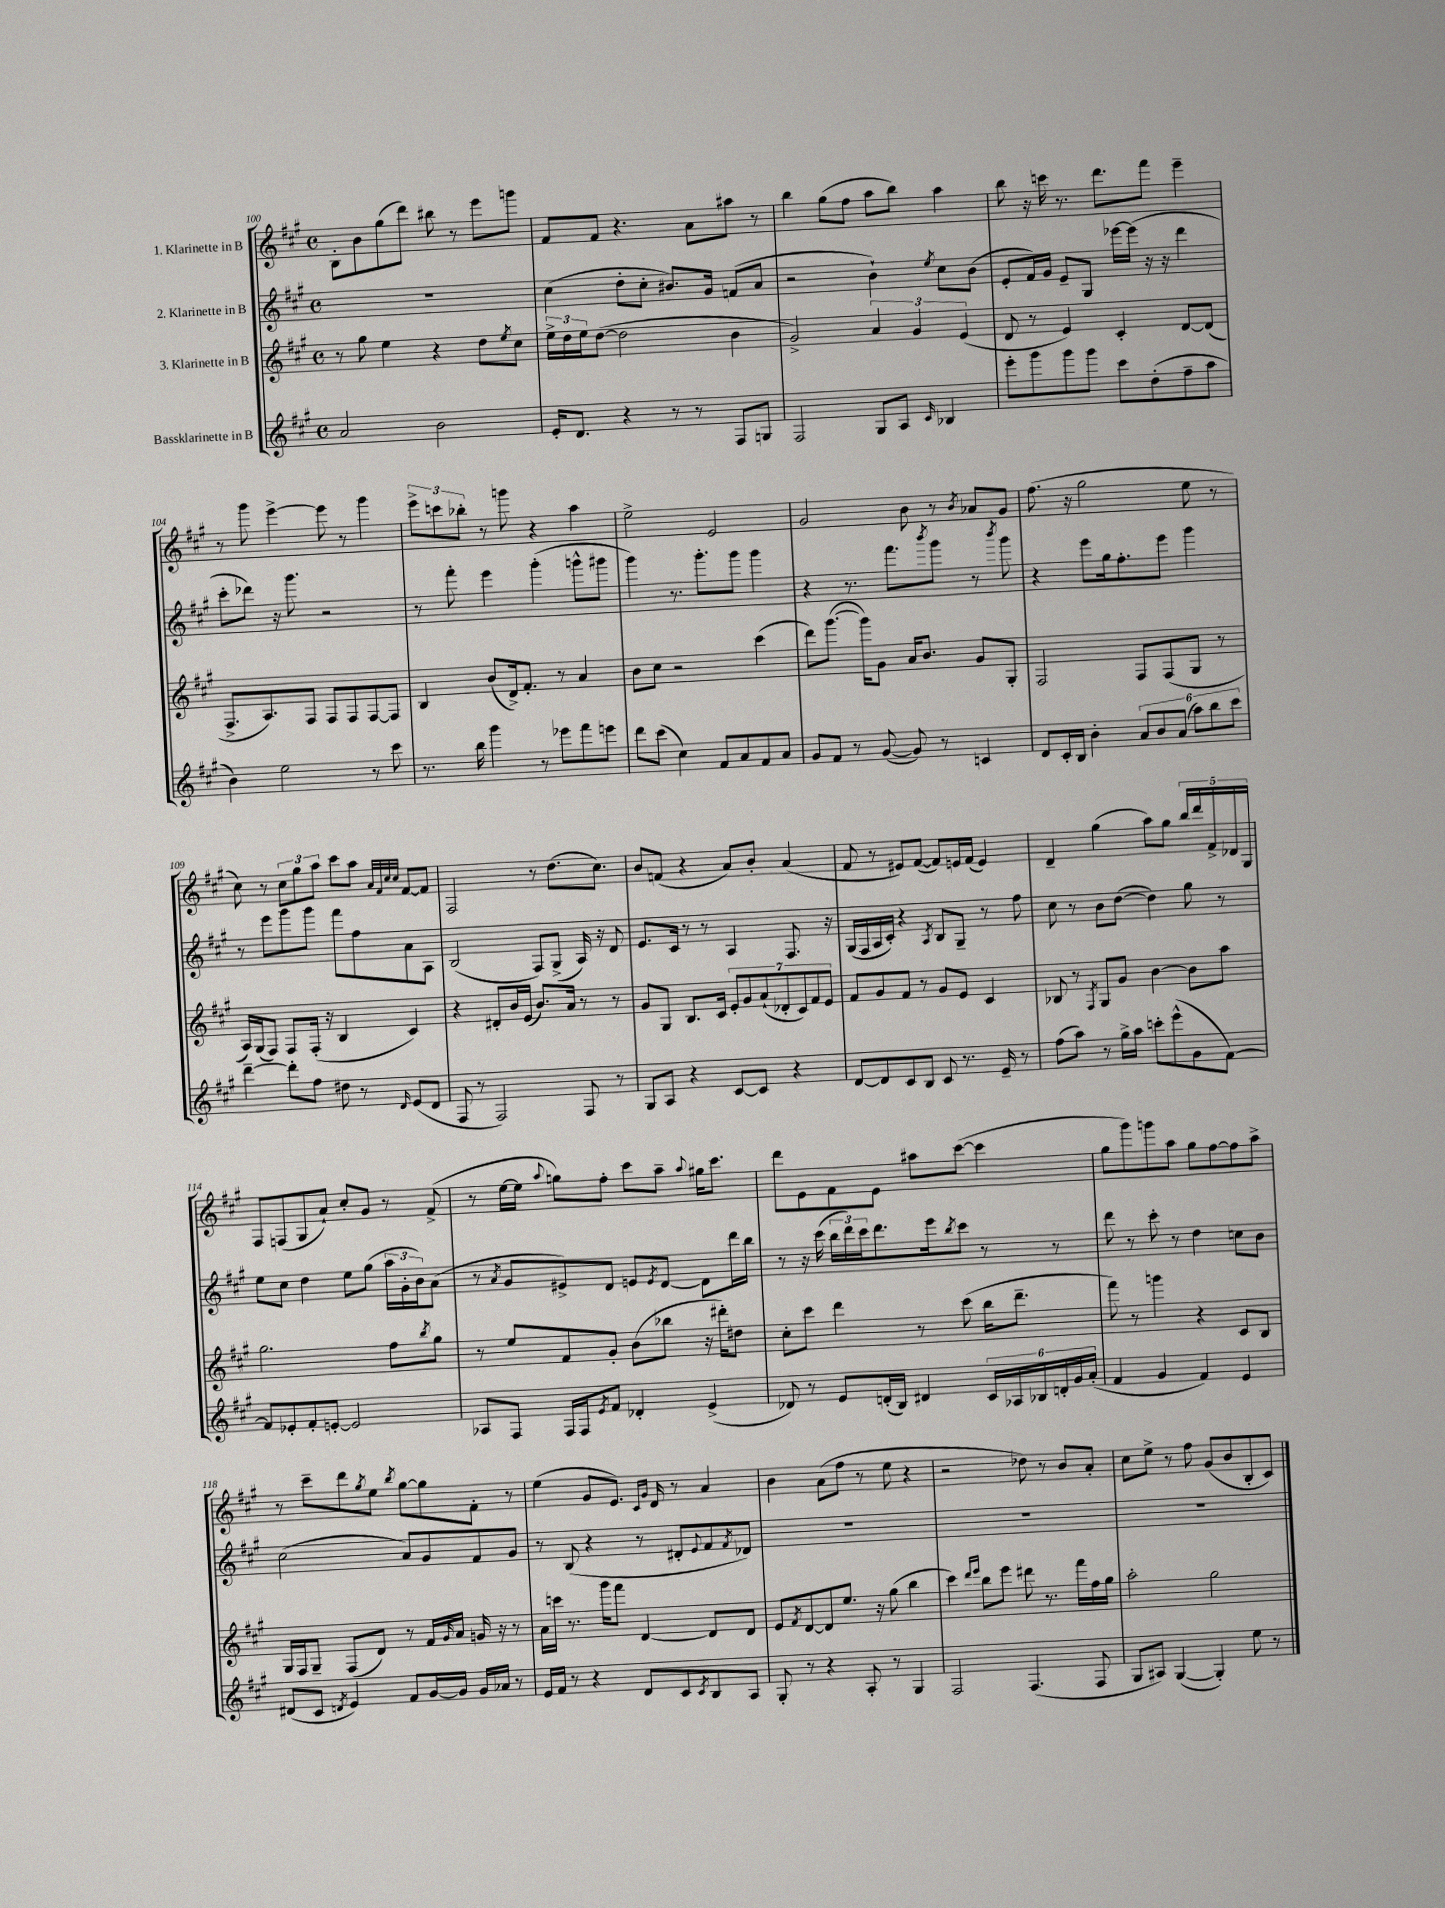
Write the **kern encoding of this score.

**kern	**kern	**kern	**kern
*staff4	*staff3	*staff2	*staff1
*clefG2	*clefG2	*clefG2	*clefG2
*k[f#c#g#]	*k[f#c#g#]	*k[f#c#g#]	*k[f#c#g#]
*M4/4	*M4/4	*M4/4	*M4/4
*met(c)	*met(c)	*met(c)	*met(c)
2a/	8r	1r	8B'\L
.	8gg#\	.	8b\
.	4ee\	.	(8gg#\
.	.	.	8ddd\J)
2b\	4r	.	8bb#\
.	.	.	8r
.	8dd\L	.	8eee\L
.	8qee/	.	.
.	8cc#\J	.	8ggg\J
=	=	=	=
16e'/LK	24ee^\LL	(4cc#\	8f#/L
.	24dd\	.	.
8.d/J	.	.	.
.	24ee\J	.	.
.	([8dd\J	.	8f#/J
4r	2dd\]	8dd'\L	4.r
.	.	8cc#'\J	.
8r	.	8.b#/L)	.
8r	.	.	8a\L
.	.	16g#/Jk	.
8F#/L	4b\	(8f/L	8aa#\J
8G/J	.	8a/J	8r
=	=	=	=
2F#/	2g#^/)	2r	4bb\
.	.	.	(8gg#\L
.	.	.	8ff#\J
8G#/L	6a/	4b`\)	8aa\L
8A/J	.	.	8bb\J)
.	6g#/	.	.
16qqc#/	.	8qee/	.
4B-/	.	8cc#\L	4aa\
.	(6e/	.	.
.	.	(8b\J	.
=	=	=	=
8eee'\L	8d/	8e'/L	8bb\
8ggg#\	8r	16f#/L)	16r
.	.	16g#/JJ	16ccc\
8ggg#\	4e/)	8e~/L	8.r
8ggg#\J	.	8G#/J	.
.	.	.	8.ddd\L
8ccc#\L	4c#'/	[16eee-\LL	.
.	.	(16eee-\]JJ	.
(8dd'\	.	16r	8fff#\J
.	.	16r	.
8ff#~\	[8d/L	4ddd\	4eee~\
8aa\J	(8d/]J	.	.
=	=	=	=
4b\)	8.F#^/L	8ccc#'\L	8r
.	.	8ddd-\J)	8ggg#\
.	8.A/)	.	.
2ee\	.	16r	[4eee^\
.	.	8.ggg#\	.
.	8F#/J	.	.
.	8F#/L	2r	8eee\]
.	8F#/	.	8r
8r	[8F#/	.	4ggg#\
8ccc#\	8F#/]J	.	.
=	=	=	=
8.r	4B/	8r	12eee^\L
.	.	.	12ccc\
.	.	8fff#'\	.
.	.	.	12bb-'\J
16bb\	.	.	.
4ggg#\	(8b/L	4eee\	8r
.	16d^/k)	.	8ggg\
.	8.f#'/J	.	.
8r	.	(4ggg#'\	4r
8eee-\L	8r	.	.
8fff#\	4a/	8ggg^^\L	4aa\
8eee\J	.	8ggg#\J	.
=	=	=	=
8ddd\L	8b\L	4ggg#\)	2ee^\
(8ccc#\J	8cc#\J	.	.
4cc#\)	2r	8.r	.
.	.	8.ggg#'\L	.
8f#/L	.	.	2e/
8a/	.	8ggg#\J	.
8f#/	(4ccc#\	4ggg#\	.
8a/J	.	.	.
=	=	=	=
8g#/L	8ddd\L)	4r	2g#/
8f#/J	([8.ggg#\J	.	.
8r	.	8.r	.
.	16ggg#\]LK)	.	.
([8g#/	8g#\J	.	.
.	.	8.fff#\L	.
8g#/])	16a/LK	.	8b\
.	8.b/J	.	.
.	.	8qbbb/	.
8r	.	8ggg#\J	8r
.	.	.	8qb/
4c/	8g#/L	8r	8a-/L
.	.	8qbbb/	.
.	8G#'/J	8ggg#\	8g#/J
=	=	=	=
8d/L	2F#/	4r	(8.ff#\
16c#'/L	.	.	.
16B/JJ	.	.	16r
4b'\	.	8eee\L	2gg#\
.	.	16gg#\k	.
.	.	8.ff#'\	.
12a/L	8F#/L	.	.
12b/	.	.	.
.	(8F#/	8eee\J	.
(12a/J	.	.	.
12aa\L)	8G#/J	4ggg#\	8ee\
12bb\	.	.	.
.	8r	.	8r
12ccc#\J	.	.	.
=	=	=	=
[4ddd~\	16A/LL)	8r	8cc#\)
.	(16G#/J	.	.
.	8F#/J)	8eee\L	8r
8ddd'\]L	8F#/L	8ggg#\	12cc#\L
.	.	.	12gg#\
8ff#\J	(16F#'/Jk	8ggg#\J	.
.	.	.	12aa\J
.	16r	.	.
8dd#\	4B/	8fff#\L	8ccc#\L
8r	.	8ff#\	8aa\J
.	.	.	32qqa/LLL
.	.	.	32qqf#/
.	.	.	32qqcc#/
16qqd/	.	.	32qqcc#/JJJ
(8e/L	4c#/)	8a\	[8f#/L
8d/J	.	8A\J	8f#/]J
=	=	=	=
8F#/	4r	(2B/	2F#/
8r	.	.	.
2F#/)	8d#'/L	.	.
.	16b/L	.	.
.	(16e/JJ	.	.
.	8.b/L)	8F#/L)	8r
.	.	(8G#^/J	(8.dd\L
.	16a/Jk	.	.
8F#/	8r	16A/)	.
.	.	16r	8.cc#\J)
8r	8r	8d/	.
=	=	=	=
8G#/L	8g#/L	8.e/L	8b/L
8A/J	8G#/J	.	(8f/J
.	.	16c#/Jk	.
4r	8.B/L	8r	4r
.	.	8r	.
.	16c#/Jk	.	.
[8c#/L	14e'/L	4A/	8a/L)
.	14g#/	.	.
8c#/]J	.	.	8b'/J
.	(14a`/	.	.
.	14d-'/	.	.
4r	.	8.F#/	(4a/
.	14c#/)	.	.
.	14f#/	.	.
.	14e/J	.	.
.	.	16r	.
=	=	=	=
[8d/L	8f#/L	(16G#/LL	8f#/
.	.	16F#/	.
8d/]	8g#/	16A/	8r
.	.	16c#'/JJ)	.
8c#/	8f#/J	4r	8e#/L)
8B/J	8r	.	([8f#/J
.	.	8qA/	.
8c#/	8g#/L	8B/L	8f#/]L)
8.r	8e/J	8G#~/J	16e/L
.	.	.	(16f#/JJ
.	4c#/	8r	4e/)
16e~/	.	.	.
8r	.	8ff#\	.
=	=	=	=
(8ff#\L	8B-/	8cc#\	4d~/
8aa\J)	8r	8r	.
.	8qF#/	.	.
8r	8G#/L	8b\L	(4gg#\
16gg#^\LL	8g#/J	([8dd\J	.
16aa\JJ	.	.	.
8ccc'\L	[4b\	4dd\])	8aa\L)
(8eee^^\	.	.	8gg#\J
8g#\	8b\]L	8gg#\	20bb/LL
.	.	.	20ddd/
.	.	.	20f#^/
[8f#\J)	8aa\J	8r	.
.	.	.	20d-/
.	.	.	20G#/JJ
=	=	=	=
8f#/]L	2.gg#\	8ee\L	8F#/L
8e-'/	.	8cc#\J	(8F/
8f#'/	.	4dd\	8G#/
[8e'/J	.	.	8a`/J)
2e/]	.	8ee\L	8cc#'/L
.	.	(8gg#\J	8g#/J
.	8ff#\L	24aa\LL	8r
.	.	24g#'\	.
.	.	24b\J)	.
.	8qbb/	.	.
.	8gg#\J	(8a\J	(8f#^/
=	=	=	=
8A-/L	8r	8r	8r
.	.	8qa/	.
8F#/J	8ee/L	8g#/L	[16ee\LL
.	.	.	16ee\]JJ
.	.	.	8qqaa/
16F#/LL	8f#/	8e#^/)	8gg\L)
16F#/J	.	.	.
8qe/	.	.	.
8f#/J	8g#'/J	8d/J	8ff#'\J
4d-'/	(8b\L	8e/L	8ccc#\L
.	.	8qe/	.
.	8bb-\J	[8d/J	8aa~\J
.	.	.	8qqaa/
(4e^/	16r	8d\]L	16gg#\LK
.	16ddd#'\LK)	.	8.ccc#\J
.	8dd#\J	16ddd\L	.
.	.	16bb\JJ	.
=	=	=	=
8d-/)	8cc#'\L	8r	8ddd\L
8r	8ccc#\J	16r	8e\
.	.	(16ccc#\	.
8e/L	4ddd\	24bb\LL	8f#\
.	.	24ddd\)	.
.	.	24ccc#\J	.
(16d'/L	.	8.ddd\	8e\J
16B/JJ)	.	.	.
4d#/	8r	.	8aa#\L
.	.	16eee\k	.
.	.	8qbb/	.
.	(8ccc#\	8ccc#\J	([8ccc#\J
24c#/LL	16bb\LK	8r	4ccc#\]
24A-/	.	.	.
.	8.ddd~\J	.	.
24B-/	.	.	.
24d'/	.	8r	.
24g#/	.	.	.
(24a'/JJ	.	.	.
=	=	=	=
4f#/	8fff#\)	8ddd\	8gg#\L
.	8r	8r	8ggg#\)
4g#/	4ggg\	8ccc#'\	8ggg\
.	.	8r	8aa\J
4f#/)	4r	4dd\	8gg#\L
.	.	.	[8ff#\
4e/	8c#/L	8cc\L	8ff#\]
.	8B/J	8b\J	8aa^\J
=	=	=	=
(8d#/L	16G#/LL	(2cc#\	8r
.	16F#/J	.	.
8c#/J	8G#~/J	.	8ccc#~\L
8qd/	.	.	.
4e/)	(8F#/L	.	8ddd\
.	.	.	8qgg#/
.	8d/J)	.	8ee\J
.	.	.	8qbb/
8f#/L	8r	8a/L)	[8gg#\L
[16g#/L	16f#/LL	8g#/	8gg#\]
.	16qqg#/	.	.
16g#/]JJ	16a/JJ	.	.
16g#/LL	16g/	8f#/	8f#'\J
16a-/JJ	16r	.	.
8r	8r	8g#/J	8r
=	=	=	=
16e/LL	16a\LL	8r	(4ee\
16f#/JJ	16ccc\JJ	.	.
8r	8.r	(8B/	.
4r	.	4r	8g#/L
.	16ggg#\LK	.	.
.	8fff#\J	.	8.e/J)
8d/L	[4d/	8r	.
.	.	.	16qqc#/LL
.	.	.	16qqg#/JJ
.	.	.	16d/
8c#/	.	8d#'/L	8r
8qc#/	.	8qqe/	.
8B/	8d/]L	8f#/	4a/
.	.	8qf#/	.
8A/J	8d/J	8d-/J)	.
=	=	=	=
8G#'/	8e/L	1r	4b\
.	8qf#/	.	.
8r	[8d/	.	.
4r	8d/]	.	(8a\L
.	8.ee/J	.	8ff#\J
8A'/	.	.	8r
.	16r	.	.
8r	(8gg#\	.	8ee\
4G#/	4bb\	.	4r
=	=	=	=
2F#/	4ccc#\)	1r	2r
.	16qqddd/LL	.	.
.	16qqeee/JJ	.	.
.	8bb\L	.	.
.	8eee\J	.	.
(4.F#/	8ddd#\	.	8dd-\)
.	8.r	.	8r
.	.	.	8b/L
.	16fff#\LL	.	.
8F#/	16ff#\	.	8a'/J
.	16gg#\JJ	.	.
=	=	=	=
8G#/L	2aa'\	1r	8cc#\L
8A#/J)	.	.	8ee^\J
([4G#/	.	.	8r
.	.	.	8ff#\
4G#'/])	2gg#\	.	(8g#/L
.	.	.	8b/
8ee\	.	.	8B'/
8r	.	.	8c#/J)
==	==	==	==
*-	*-	*-	*-
